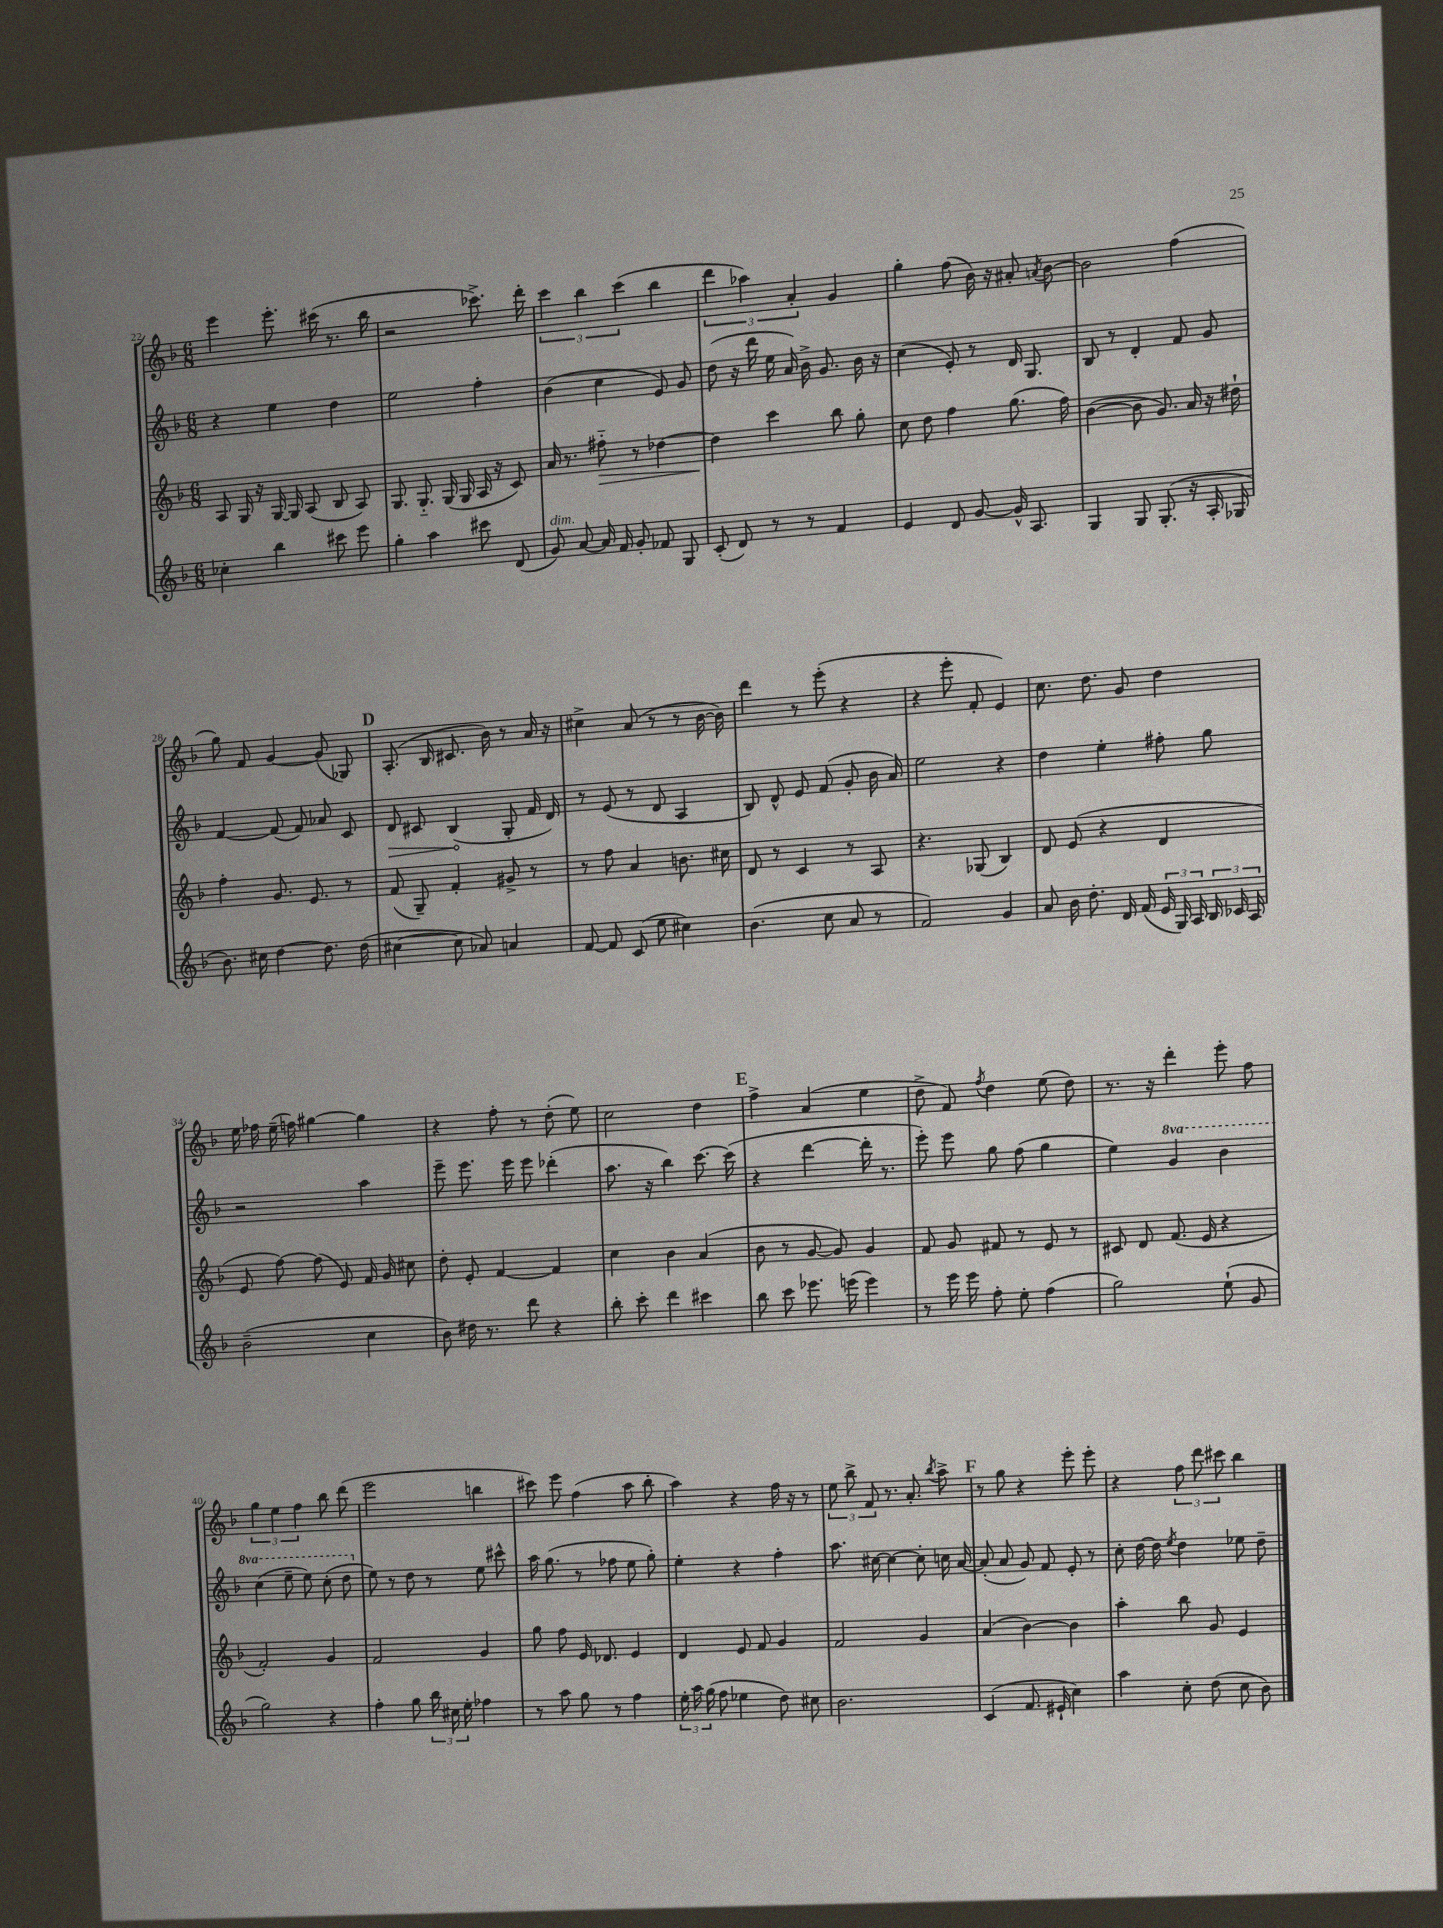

**kern	**kern	**dynam	**kern	**dynam	**kern
*part4	*part3	*part3	*part2	*part2	*part1
*staff4	*staff3	*staff3	*staff2	*staff2	*staff1
*clefG2	*clefG2	*	*clefG2	*	*clefG2
*k[b-]	*k[b-]	*	*k[b-]	*	*k[b-]
*M6/8	*M6/8	*	*M6/8	*	*M6/8
=22	=22	=22	=22	=22	=22
4cc-X'\	8A/	.	4r	.	4eee\
.	16G/	.	.	.	.
.	16r	.	.	.	.
4bb-\	[16G/	.	4ee\	.	8.eee'\
.	16G/]	.	.	.	.
.	(8A/	.	.	.	.
.	.	.	.	.	(16ccc#X\
8ccc#X\	8B-/	.	4dd\	.	8.r
8eee\	8A/)	.	.	.	.
.	.	.	.	.	16bb-\
=23	=23	=23	=23	=23	=23
4gg'\	8.G/	.	2ee\	.	2r
.	8.G/	.	.	.	.
4aa\	.	.	.	.	.
.	(16G/	.	.	.	.
.	16G/	.	.	.	.
8ccc#X\	16A/	.	4ff'\	.	8.ccc-X^\)
.	16r	.	.	.	.
(8d/	8c/)	.	.	.	.
.	.	.	.	.	16ddd'\
=24	=24	=24	=24	=24	=24
!LO:TX:a:i:t=dim.	!	!	!	!	!
8g/)	16a/	.	(4b-\	.	6ccc\
.	8.r	.	.	.	.
[8a/	.	.	.	.	.
.	.	.	.	.	6bb-\
!	!	!LO:HP:b	!	!	!
16a/]	8ff#X\	>	4cc\	.	.
16f/	.	.	.	.	.
.	.	.	.	.	(6ccc\
8g'/	8r	.	.	.	.
8f-X/	[4dd-X\	.	8e/)	.	4bb-\
8G/	.	.	8g/	.	.
=25	=25	=25	=25	=25	=25
(8c'/	4dd-\]	.	(8dd\	.	6ddd\
8d/)	.	.	16r	.	.
.	.	.	.	.	6aa-X\)
.	.	.	16ddd\	.	.
8r	4ccc\	]	16ee\	.	.
.	.	.	16a/)	.	.
.	.	.	.	.	6a'/
8r	.	.	16b-^\	.	.
.	.	.	8.g/	.	.
4f/	8bb-\	.	.	.	4g/
.	8gg'\	.	16b-\	.	.
.	.	.	16r	.	.
=26	=26	=26	=26	=26	=26
4e/	8cc\	.	(4cc\	.	4gg'\
.	8dd\	.	.	.	.
8d/	4ff\	.	8e'/)	.	(8ff\
[8g/	.	.	8r	.	16b-\)
.	.	.	.	.	16r
16g^^/]	(8.gg\	.	16d/	.	8a#X'/
8.A/	.	.	8.G/	.	.
.	.	.	.	.	8qan/
.	.	.	.	.	[8b-\
.	16ff\)	.	.	.	.
=27	=27	=27	=27	=27	=27
4G/	([4b-\	.	8B-/	.	2b-\]
.	.	.	8r	.	.
8G/	8b-\]	.	4d'/	.	.
(8.G'/	8.g/)	.	.	.	.
.	.	.	8f/	.	(4ff\
16r	16a/	.	.	.	.
16A'/	16r	.	8g/	.	.
16G-X/	16dd#X`\	.	.	.	.
!!LO:LB:g=z
=28	=28	=28	=28	=28	=28
8.b-\)	4ff'\	.	[4f/	.	8gg\)
.	.	.	.	.	8f/
16cc#X\	.	.	.	.	.
[4dd\	8.g/	.	(8f/]	.	[4g/
.	.	.	8f/)	.	.
.	8.e/	.	.	.	.
8.dd\]	.	.	8a-X/	.	(8g/]
.	8r	.	8c/	.	8G-X/)
(16dd\	.	.	.	.	.
!!LO:REH:place=s1:t=D
=29	=29	=29	=29	=29	=29
!	!	!	!	!LO:HP:b	!
[4cc#X\	(8f/	.	8d/	>	(8.A'/
.	8G~/)	.	8c#X/	.	.
.	.	.	.	.	16B-/
8cc#\]	4f'/	.	(4B-/	.	8.c#X/
8a-X/)	.	.	.	.	.
.	.	.	.	.	16b-\)
4an/	8g#X^/	.	8G'/	]	8r
.	8r	.	16f/	.	16a/
.	.	.	16d/)	.	16r
=30	=30	=30	=30	=30	=30
[8f/	8r	.	8r	.	4cc#X^\
8f/]	8ff\	.	(8e/	.	.
(8c/	4a/	.	8r	.	(8a/
8ee\	.	.	8d/	.	8r
4cc#X\)	8.bn\	.	4A/	.	8r
.	.	.	.	.	[16b-\
.	16cc#X\	.	.	.	16b-\])
=31	=31	=31	=31	=31	=31
(4.b-\	8d/	.	8B-/)	.	4ddd\
.	8r	.	8d^^/	.	.
.	4c/	.	8e/	.	8r
8cc\	.	.	(8f/	.	(8eee'\
8a/	8r	.	8g'/	.	4r
8r	8A/	.	16b-\	.	.
.	.	.	16a/)	.	.
=32	=32	=32	=32	=32	=32
2f/)	4.r	.	2ee\	.	4r
.	.	.	.	.	8eee'\
.	(8G-X/	.	.	.	8f'/
4g/	4B-/)	.	4r	.	4e/)
=33	=33	=33	=33	=33	=33
8a/	8d/	.	4dd\	.	8.cc\
16b-\	(8e/	.	.	.	.
8.dd'\	.	.	.	.	8.dd\
.	4r	.	4ee'\	.	.
16d/	.	.	.	.	8g/
(16f/	.	.	.	.	.
24e/	4d/	.	8ff#X'\	.	4dd\
24G/)	.	.	.	.	.
24A/	.	.	.	.	.
24B-/	.	.	8gg\	.	.
24c-X/	.	.	.	.	.
24A/	.	.	.	.	.
!!LO:LB:g=z
=34	=34	=34	=34	=34	=34
(2b-~\	8e/	.	2r	.	16ee\
.	.	.	.	.	16ff-X\
.	[8ff\)	.	.	.	(16ee~\
.	.	.	.	.	16ffn\)
.	(8ff\]	.	.	.	[4gg#X\
.	8e/)	.	.	.	.
4cc\	16f/	.	4aa\	.	4gg#\]
.	16g/	.	.	.	.
.	8cc#X\	.	.	.	.
=35	=35	=35	=35	=35	=35
8b-\)	8dd'\	.	8eee~\	.	4r
16dd#X\	8e'/	.	8.eee\	.	.
8.r	.	.	.	.	.
.	[4f/	.	.	.	8ff'\
.	.	.	16eee\	.	.
8ddd\	.	.	8eee\	.	8r
4r	4f/]	.	(4ddd-X'\	.	(8dd'\
.	.	.	.	.	8ee\)
=36	=36	=36	=36	=36	=36
8bb-'\	4cc\	.	8.aa\	.	2cc\
8ccc'\	.	.	.	.	.
.	.	.	16r	.	.
4ddd\	4b-\	.	4bb-\)	.	.
4ccc#X\	(4a/	.	[8.ccc\	.	4dd\
.	.	.	(16ccc\]	.	.
!!LO:REH:place=s1:t=E
=37	=37	=37	=37	=37	=37
8bb-\	8b-\	.	4r	.	4ff^\
8ccc\	8r	.	.	.	.
8.eee-X\	[8g/	.	[4ddd\	.	(4a/
.	8g/])	.	.	.	.
(16eeen\	.	.	.	.	.
4eee\)	4g/	.	16ddd'\]	.	4ee\
.	.	.	8.r	.	.
=38	=38	=38	=38	=38	=38
8r	8f/	.	8eee'\)	.	8dd^\
16eee\	8g/	.	8eee\	.	8f/)
16eee\	.	.	.	.	.
.	.	.	.	.	8qff/
8ff'\	8f#X/	.	8gg\	.	4dd\
8ee'\	8r	.	(8ff\	.	.
(4ff\	8e/	.	4gg\	.	(8ee\
.	8r	.	.	.	8dd\)
=39	=39	=39	=39	=39	=39
2gg\)	8c#X/	.	4ee\)	.	8.r
.	8d/	.	.	.	.
.	.	.	.	.	16r
*	*	*	*8va	*	*
.	(8.f/	.	4gg/	.	4ddd'\
.	16e/	.	.	.	.
(8ee`\	4r	.	4bb-\	.	8eee'\
8g/	.	.	.	.	8ff\
!!LO:LB:g=z
=40	=40	=40	=40	=40	=40
2gg\)	2f'/)	.	(4ccc\	.	6gg\
.	.	.	.	.	6ee\
.	.	.	8eee~\	.	.
.	.	.	.	.	6ff\
.	.	.	8eee\)	.	.
4r	4g/	.	(8ccc'\	.	8bb-\
.	.	.	8ddd\	.	(8ddd\
=41	=41	=41	=41	=41	=41
*	*	*	*X8va	*	*
4ff'\	2f/	.	8ee\)	.	2eee\
.	.	.	8r	.	.
8gg\	.	.	8dd\	.	.
24bb-\	.	.	8r	.	.
24cc#X\	.	.	.	.	.
24ee'\	.	.	.	.	.
4ff-X\	4g/	.	8ee\	.	4bbn\
.	.	.	8ccc#X^^\	.	.
=42	=42	=42	=42	=42	=42
8r	8gg\	.	16aa\	.	8ccc#X\)
.	.	.	(8.gg\	.	.
8aa\	8ff\	.	.	.	8eee\
8gg\	16e/	.	8r	.	(4ff\
.	8.d-X/	.	.	.	.
8r	.	.	8ff-X\	.	.
4ff\	4e/	.	8ee\	.	8aa\
.	.	.	8gg'\)	.	8bb-'\
=43	=43	=43	=43	=43	=43
24ee'\	4d/	.	4ee'\	.	4aa\)
24aa\	.	.	.	.	.
(24gg\	.	.	.	.	.
8ff\	.	.	.	.	.
4ee-X\	8e/	.	4r	.	4r
.	8f/	.	.	.	.
8dd\)	4g/	.	4ff'\	.	16ff\
.	.	.	.	.	16r
8cc#X\	.	.	.	.	8r
=44	=44	=44	=44	=44	=44
2.b-\	2f/	.	8.aa\	.	12ee\
.	.	.	.	.	12bb-^\
.	.	.	.	.	12f/
.	.	.	[16cc#X\	.	.
.	.	.	4cc#\_	.	8.r
.	.	.	.	.	8.a'/
.	4g/	.	8cc#'\]	.	.
.	.	.	.	.	8qbb-/
.	.	.	16ccn\	.	8aa^\
.	.	.	[16a/	.	.
!!LO:REH:place=s1:t=F
=45	=45	=45	=45	=45	=45
(4c/	(4a/	.	(8a'/]	.	8r
.	.	.	8a/	.	8gg\
8.f/	[4b-\)	.	8g/)	.	4r
.	.	.	8f/	.	.
16e#X`/	.	.	.	.	.
4cc\)	4b-\]	.	8e'/	.	8eee'\
.	.	.	8r	.	8eee'\
=46	=46	=46	=46	=46	=46
4aa\	4aa'\	.	8cc'\	.	4r
.	.	.	[16dd\	.	.
.	.	.	16dd\]	.	.
.	.	.	8qee/	.	.
8cc'\	8bb-\	.	4dd\	.	12ff\
.	.	.	.	.	12ddd\
(8dd\	8g/	.	.	.	.
.	.	.	.	.	12ccc#X\
8cc\	4e/	.	8ee-X\	.	4bb-\
8b-\)	.	.	8dd~\	.	.
==	==	==	==	==	==
*-	*-	*-	*-	*-	*-
